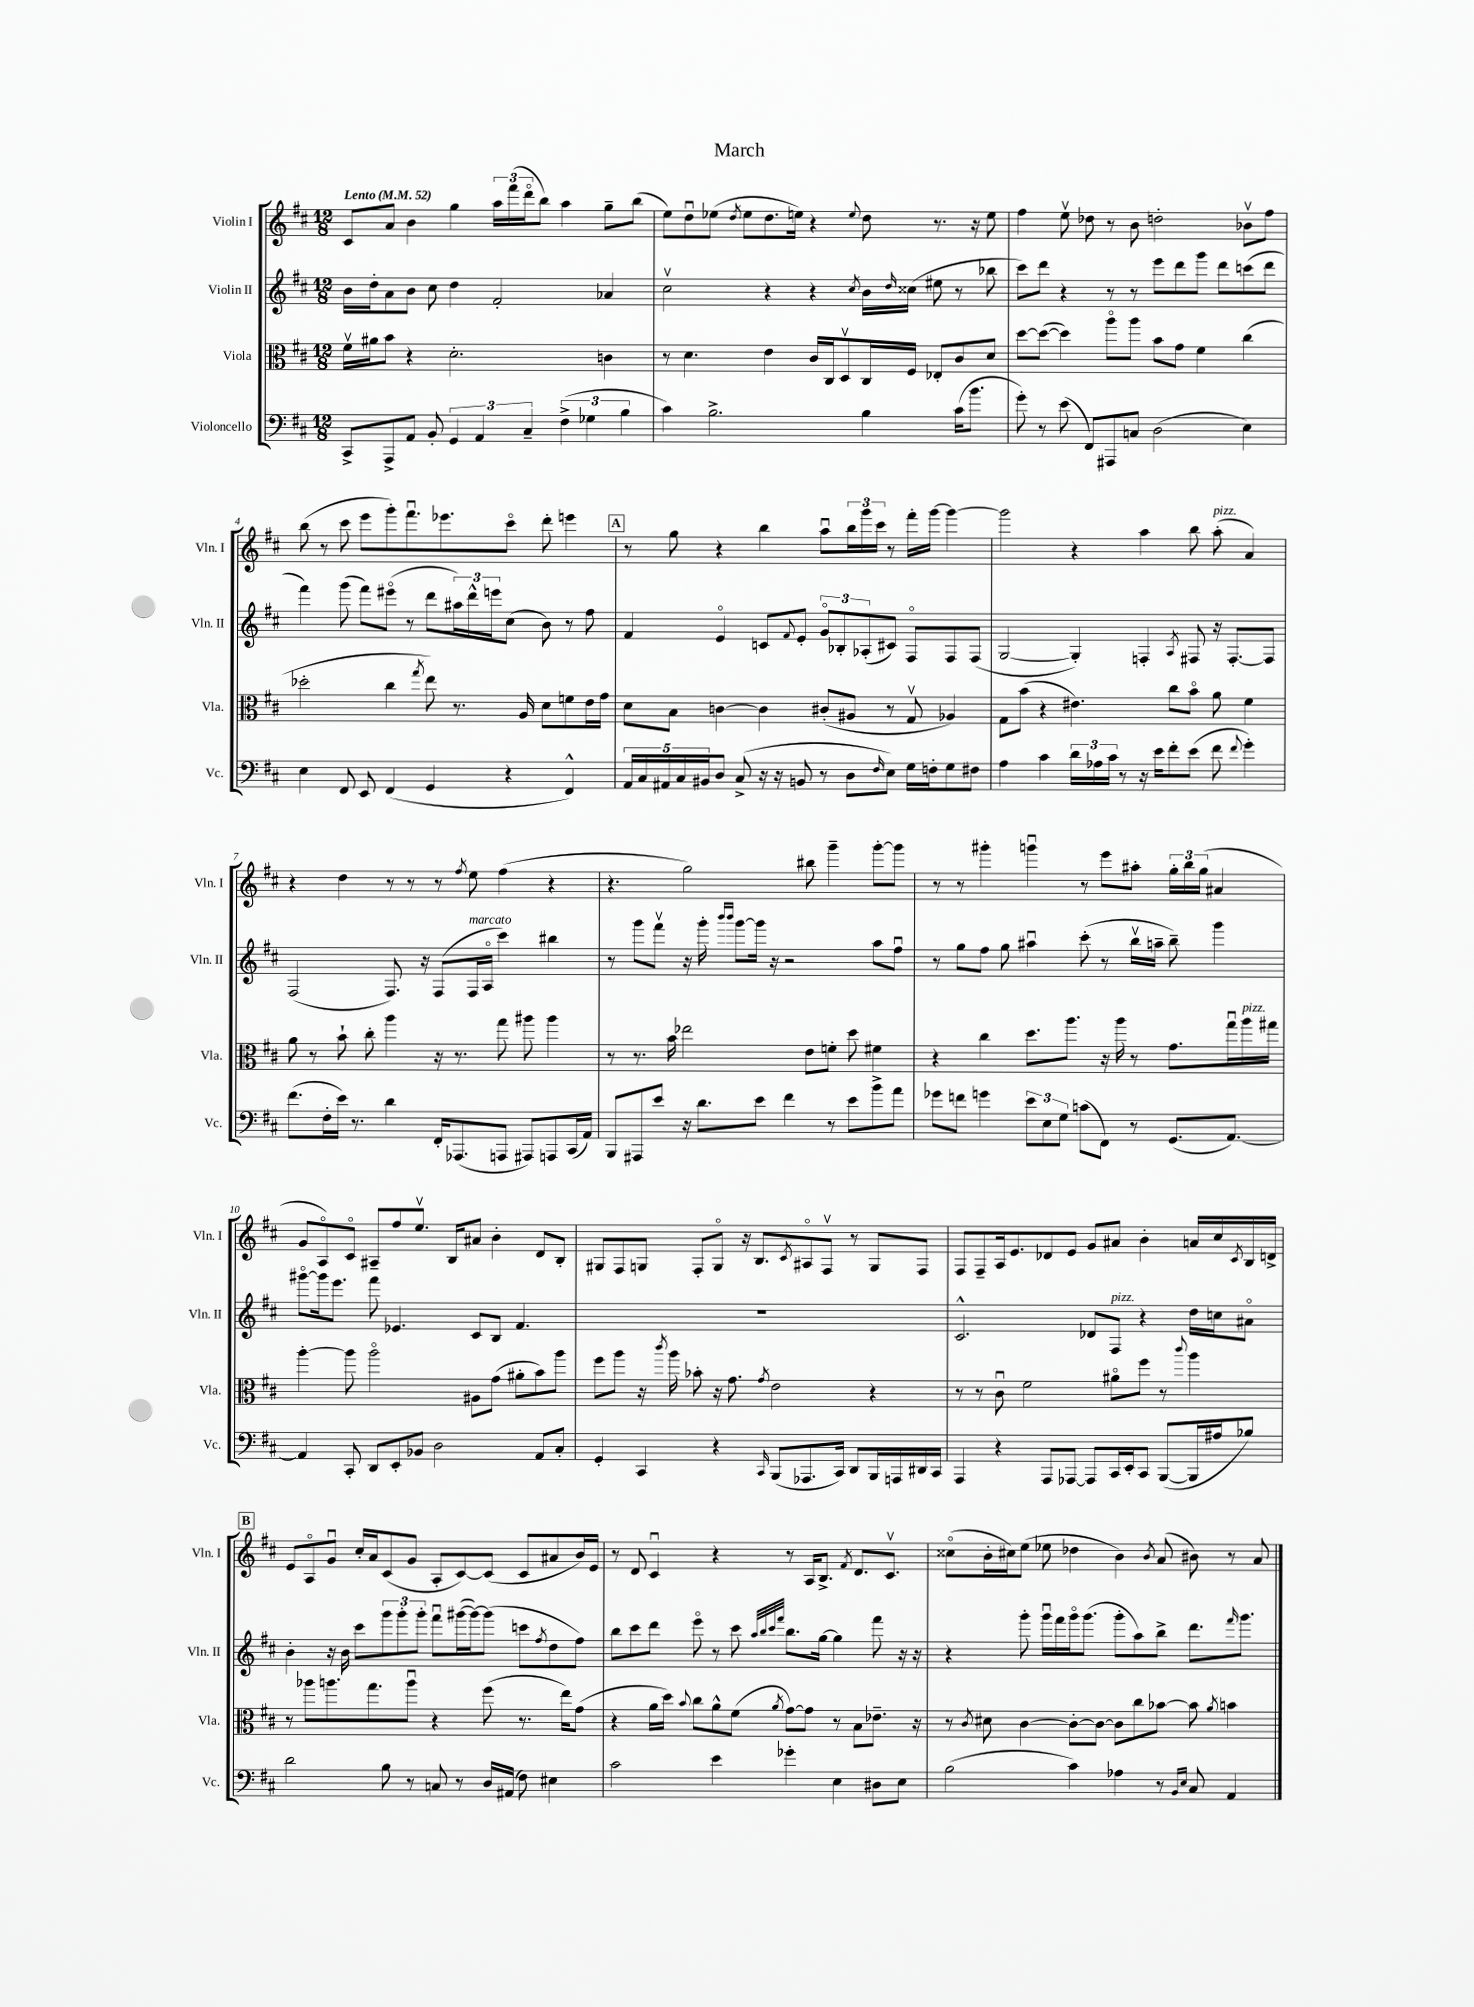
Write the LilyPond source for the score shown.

\header { title = "March" }
<<
\new StaffGroup <<
\new Staff = "s0" \with { instrumentName = "Violin I" shortInstrumentName = "Vln. I" } {
    \clef treble \key d \major \numericTimeSignature \time 12/8 \tempo "Lento" 4 = 52
    cis'8 a'8 b'4 g''4 \tuplet 3/2 { a''16 fis'''16( d'''16\flageolet } b''8) a''4 g''8-- b''8( |
    e''8) d''8\downbow ees''8( \acciaccatura { d''8 } ees''8 d''8. e''16) r4 \appoggiatura { e''8 } d''8 r8. r16 e''8 |
    fis''4 e''8\upbow des''8 r8 b'8 d''2-. bes'8\upbow fis''8 |
    b''8( r8 cis'''8 e'''8 g'''8-.) fis'''8.\downbow ees'''8. cis'''8\flageolet d'''8-. e'''4 |
    \mark \markup { \box "A" } r8 g''8 r4 b''4 a''8\downbow \tuplet 3/2 { b''16 g'''16 cis'''16 } r8 fis'''16-. g'''16~ g'''4~ |
    g'''2 r4 a''4 b''8 a''8-.^\markup { \italic "pizz." }( a'4) |
    r4 d''4 r8 r8 r8 \acciaccatura { fis''8 } e''8 fis''4( r4 |
    r4. g''2) bis''8 g'''4-- g'''8~-. g'''8 |
    r8 r8 gis'''4-. g'''4\downbow r8 e'''8 ais''8-. \tuplet 3/2 { g''16-. b''16 g''16( } ais'4 |
    g'8 a8\flageolet) cis'8\flageolet ais8-- fis''8 e''8.\upbow b16 ais'8 b'4-. d'8 b8-. |
    gis8 fis8 g8 fis8-. g8\flageolet r16 b8. \acciaccatura { cis'8 } ais8\flageolet fis8\upbow r8 g8 fis8 |
    fis8 fis8-- a16 e'8. des'8 e'8 g'8 ais'8 b'4-. a'16 cis''16 \acciaccatura { cis'8 } b16 d'16-> |
    \mark \markup { \box "B" } e'8 a8\flageolet g'8\downbow cis''16-. a'16 cis'8( g'8 a8-. cis'8~) cis'8( cis'8 ais'8 b'16) e'16 |
    r8 d'8 cis'4\downbow r4 r8 a16 b8.-> \acciaccatura { fis'8 } d'8. cis'8.\upbow |
    cisis''8\flageolet( b'16-. cis''16) e''8( ees''8 des''4 b'4) \acciaccatura { b'8 } a'8( bis'8) r8 a'8 \bar "|." |
}
\new Staff = "s1" \with { instrumentName = "Violin II" shortInstrumentName = "Vln. II" } {
    \clef treble \key d \major \numericTimeSignature \time 12/8
    b'16 d''16-. a'8 b'8 cis''8 d''4 fis'2-. aes'4 |
    cis''2\upbow r4 r4 \acciaccatura { cis''8 } b'16 \grace { d''16 } cisis''16( eis''8 r8 bes''8 |
    cis'''8) d'''8 r4 r8 r8 e'''8 d'''8 g'''8 d'''8 c'''8( d'''8 |
    fis'''4) g'''8( fis'''8) eis'''8\flageolet( r8 d'''8 \tuplet 3/2 { ais''16) d'''16-^ e'''16 } cis''8( b'8) r8 fis''8 |
    \mark \markup { \box "A" } fis'4 e'4\flageolet c'8 \appoggiatura { fis'8 } e'8-. \tuplet 3/2 { g'8\flageolet bes8-. aes8-.( } cis'8) fis8\flageolet fis8 fis8( |
    g2~ g4-.) f4-. \acciaccatura { a8 } fis8 r16 fis8.~-. fis8 |
    fis2( fis8.) r16 fis8( fis16^\markup { \italic "marcato" } a16\flageolet cis'''4) bis''4 |
    r8 g'''8 fis'''8\upbow r16 g'''16-. \grace { b'''16 b'''16 } g'''8~ g'''16 r16 r2 a''8 fis''8\downbow |
    r8 g''8 fis''8 g''8 ais''4\downbow cis'''8-.( r8 b''16\upbow a''16-- b''8--) g'''4 |
    gis'''8~\flageolet gis'''16 e'''8. fis'''8 ees'4. cis'8 b8 fis'4. |
    R1. |
    cis'2.-^ des'8 fis8^\markup { \italic "pizz." } r4 d''16 c''16 ais'8\flageolet |
    \mark \markup { \box "B" } b'4-. r16 b'16 cis'''8 \tuplet 3/2 { g'''8 g'''8-. g'''8-. } fis'''8\downbow gis'''16~( gis'''16~) gis'''8( c'''8 \acciaccatura { fis''8 } d''8 fis''8) |
    b''8 cis'''8 d'''8 e'''8\flageolet r8 cis'''8 \grace { a''32 b''32 cis'''32 fis'''32 } b''8. g''16~ g''4 fis'''8 r16 r16 |
    r4 g'''8-. g'''16\downbow fis'''16 g'''16\flageolet g'''8.( g'''8-. a''8) b''8-> d'''8. \grace { fis'''16 } g'''8. \bar "|." |
}
\new Staff = "s2" \with { instrumentName = "Viola" shortInstrumentName = "Vla." } {
    \clef alto \key d \major \numericTimeSignature \time 12/8
    fis'16\upbow ais'16 b'8 r4 d'2.-. c'4 |
    r8 d'4. e'4 cis'16 cis16 d8\upbow cis16 fis16 ees8-. cis'8 d'8 |
    d''8~ d''8~( d''4) a''8\flageolet a''8 b'8 g'8 fis'4 cis''4( |
    des''2-. cis''4 \acciaccatura { g''8 } e''8) r8. a16 d'8 f'8 e'16 g'16 |
    \mark \markup { \box "A" } d'8 b8 c'4~ c'4 cis'8-.( ais8 r8 g8\upbow aes4) |
    g8 b'8( r4 eis'4.) cis''8 b'8\flageolet a'8 fis'4 |
    a'8 r8 b'8-! cis''8-. a''4 r16 r8. g''8 ais''8 ais''4 |
    r8 r8. b'16 ees''2 e'8 f'8-. d''8 fis'4 |
    r4 cis''4 d''8. a''8. r16 a''16 r8 g'8. g''16\downbow a''16^\markup { \italic "pizz." } gis''16 |
    a''4~-. a''8 a''2\flageolet ais8 g'8( ais'8-. b'8) a''8 |
    fis''8 a''8 r16 \acciaccatura { cis'''8 } a''16 bes'8-. r16 g'8. \acciaccatura { g'8 } e'2 r4 |
    r8 r8 cis'8\downbow fis'2 ais'8\flageolet fis''8 r8 \appoggiatura { cis'''8 } a''4 |
    \mark \markup { \box "B" } r8 aes''8 a''8. g''8. a''8\downbow r4 fis''8( r8. e''16) g'8( |
    r4 a'16 d''16) \appoggiatura { b'8 } cis''8 a'8-^ fis'8( \acciaccatura { a'8 } g'8~) g'8 r8 b8 ees'8.-- r16 |
    r8 \acciaccatura { cis'8 } dis'8 cis'4~ cis'8~-. cis'8~ cis'8 cis''8 bes'8~ bes'8 \acciaccatura { a'8 } b'4 \bar "|." |
}
\new Staff = "s3" \with { instrumentName = "Violoncello" shortInstrumentName = "Vc." } {
    \clef bass \key d \major \numericTimeSignature \time 12/8
    cis,8-> a,,8-> a,8 b,8-. \tuplet 3/2 { g,4 a,4 cis4-- } \tuplet 3/2 { fis4->( ges4 b4 } |
    cis'4) b2.-> b4 cis'16( b'8. |
    g'8-.) r8 e'8( fis,8) ais,,8 c8 d2( e4) |
    e4 fis,8 e,8 fis,4( g,4 r4 fis,4-^) |
    \mark \markup { \box "A" } \tuplet 5/4 { a,16 cis16 ais,16 cis16 bis,16 } d8 cis8->( r16 r16 b,8 r8 d8 \grace { fis16 } e8) g16 f16-. g8 fis8 |
    a4 cis'4 \tuplet 3/2 { d'16 aes16 cis'16 } r8 r16 e'16 fis'8-. e'8( fis'8 \appoggiatura { fis'8 } g'4-.) |
    fis'8.( fis16-. e'16) r8. d'4 fis,16-. aes,,8.( a,,8 ais,,8) a,,8 cis,16( a,16) |
    b,,8 ais,,8 e'8 r16 d'8. e'8 fis'4 r8 e'8 b'8-> a'8 |
    ges'8 f'8 g'4 \tuplet 3/2 { e'8 e8 g8 } c'8( fis,8) r8 g,8.( a,8.~) |
    a,4 cis,8-. d,8 e,8-. bes,8 d2 a,8 cis8-. |
    g,4-. cis,4 r4 \grace { cis,16 } b,,8( aes,,8. cis,16) d,8 b,,16 a,,16 dis,16 cis,16 |
    a,,4 r4 a,,8 aes,,8~ aes,,8 cis,16 e,16-. cis,8 b,,8~( b,,16 ais16 bes8) |
    \mark \markup { \box "B" } d'2 b8 r8 c8 r8 d16 ais,16( fis8) eis4 |
    cis'2 e'4 ges'4-. e4 dis8 e8 |
    b2( cis'4) aes4 r8 \grace { b,16 e16 } cis8 a,4 \bar "|." |
}
>>
>>
